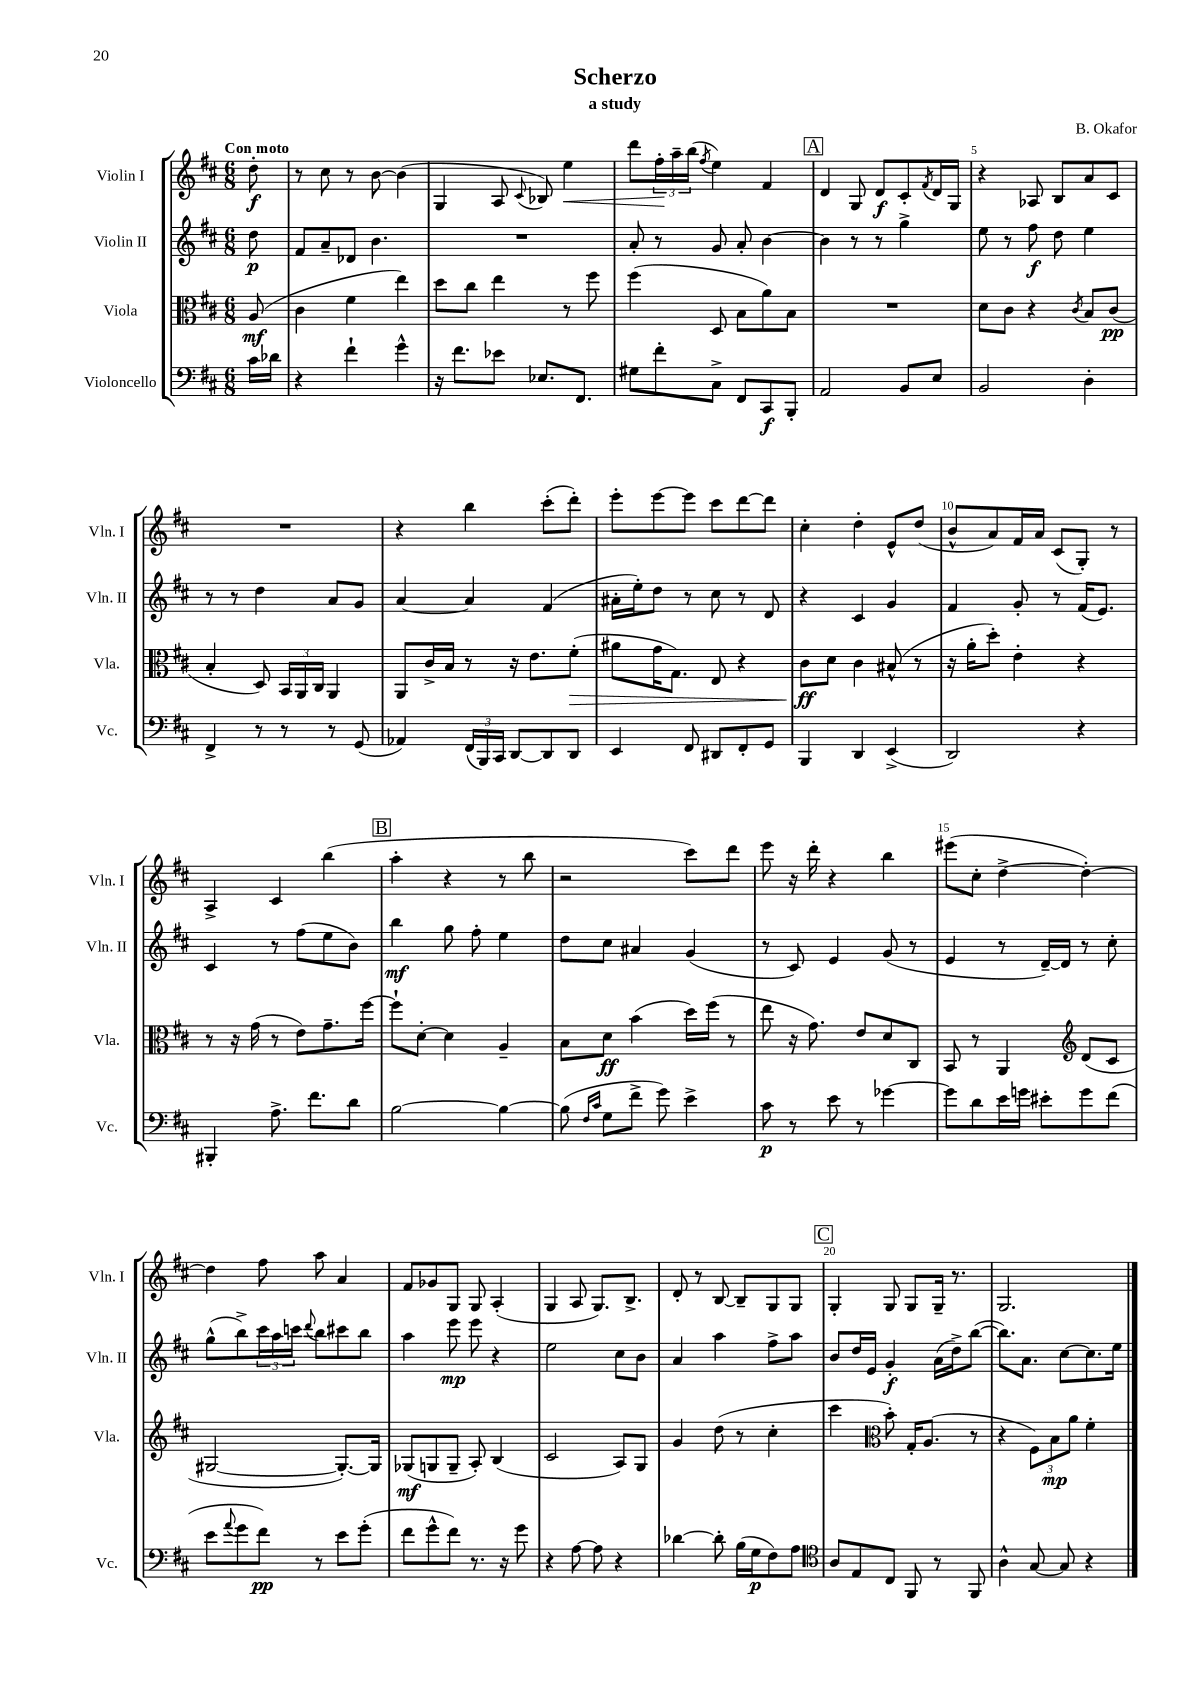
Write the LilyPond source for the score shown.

\header { title = "Scherzo" composer = "B. Okafor" subtitle = "a study" }
<<
\new StaffGroup <<
\new Staff = "s0" \with { instrumentName = "Violin I" shortInstrumentName = "Vln. I" } {
    \clef treble \key d \major \numericTimeSignature \time 6/8 \partial 8 \tempo "Con moto"
    d''8-.\f |
    r8 cis''8 r8 b'8~ b'4( |
    g4 a8 \appoggiatura { cis'8 } bes8) e''4\< |
    d'''8 \tuplet 3/2 { fis''16-.\! a''16-- b''16( } \acciaccatura { fis''8 } e''4) fis'4 |
    \mark \markup { \box "A" } d'4 g8 d'8\f cis'8-. \acciaccatura { fis'8 } d'16 g16 |
    r4 aes8 b8 a'8 cis'8 |
    R2. |
    r4 b''4 cis'''8-.( d'''8-.) |
    e'''8-. e'''8~ e'''8 cis'''8 d'''8~ d'''8 |
    cis''4-. d''4-. e'8-^ d''8( |
    b'8-^ a'8) fis'16 a'16 cis'8( g8-.) r8 |
    a4-> cis'4 b''4( |
    \mark \markup { \box "B" } a''4-. r4 r8 b''8 |
    r2 cis'''8) d'''8 |
    e'''8 r16 d'''16-. r4 b''4 |
    eis'''8( cis''8-. d''4~-> d''4~-.) |
    d''4 fis''8 a''8 a'4 |
    fis'8 ges'8 g8 g8 a4-.( |
    g4 a8 g8.) b8.-> |
    d'8-. r8 b8~ b8-- g8 g8 |
    \mark \markup { \box "C" } g4-. g8 g8 g16-- r8. |
    g2. \bar "|." |
}
\new Staff = "s1" \with { instrumentName = "Violin II" shortInstrumentName = "Vln. II" } {
    \clef treble \key d \major \numericTimeSignature \time 6/8 \partial 8
    d''8\p |
    fis'8 a'8-- des'8 b'4. |
    R2. |
    a'8-. r8 g'8 a'8-. b'4~ |
    \mark \markup { \box "A" } b'4 r8 r8 g''4-> |
    e''8 r8 fis''8\f d''8 e''4 |
    r8 r8 d''4 a'8 g'8 |
    a'4~ a'4 fis'4( |
    ais'16-. e''16-.) d''8 r8 cis''8 r8 d'8 |
    r4 cis'4 g'4 |
    fis'4 g'8-. r8 fis'16( e'8.) |
    cis'4 r8 fis''8( e''8 b'8) |
    \mark \markup { \box "B" } b''4\mf g''8 fis''8-. e''4 |
    d''8 cis''8 ais'4 g'4( |
    r8 cis'8) e'4 g'8( r8 |
    e'4 r8 d'16~--) d'16 r8 cis''8-. |
    g''8-^( b''8->) \tuplet 3/2 { cis'''16 a''16 c'''16 } \appoggiatura { d'''8 } b''8 cis'''8 b''8 |
    a''4 e'''8\mp e'''8 r4 |
    e''2 cis''8 b'8 |
    a'4 a''4 fis''8-> a''8 |
    \mark \markup { \box "C" } b'8 d''16 e'16 g'4-.\f a'16( d''16->) b''8~( |
    b''8.) a'8. cis''8~ cis''8. e''16 \bar "|." |
}
\new Staff = "s2" \with { instrumentName = "Viola" shortInstrumentName = "Vla." } {
    \clef alto \key d \major \numericTimeSignature \time 6/8 \partial 8
    a8\mf( |
    cis'4 fis'4 e''4) |
    d''8 cis''8 e''4 r8 fis''8 |
    fis''4( d8 b8 a'8) b8 |
    \mark \markup { \box "A" } R2. |
    d'8 cis'8 r4 \acciaccatura { cis'8 } b8 cis'8\pp( |
    b4-. d8) \tuplet 3/2 { b,16 a,16 cis16 } a,4 |
    a,8 cis'16-> b16 r8 r16 e'8. fis'8-.\>( |
    ais'8 g'16 g8.) e8 r4 |
    cis'8\ff\! d'8 cis'4 bis8-^( r8 |
    r16 a'16-. d''8-.) e'4-. r4 |
    r8 r16 g'16( r8 e'8) g'8.-- fis''16~ |
    \mark \markup { \box "B" } fis''8-! d'8~-. d'4 a4-- |
    b8 d'8\ff b'4( d''16) fis''16( r8 |
    e''8 r16 g'8.) e'8 d'8 cis8 |
    b,8 r8 a,4 \clef treble d'8( cis'8 |
    gis2~ gis8.~-.) gis16 |
    ges8\mf( g8 g8-- a8-.) b4( |
    cis'2 a8) g8 |
    g'4 d''8( r8 cis''4-. |
    \mark \markup { \box "C" } cis'''4 \clef alto b'8-.) g16-. a8.( r8 |
    r4 \tuplet 3/2 { fis8) b8\mp a'8 } fis'4-. \bar "|." |
}
\new Staff = "s3" \with { instrumentName = "Violoncello" shortInstrumentName = "Vc." } {
    \clef bass \key d \major \numericTimeSignature \time 6/8 \partial 8
    cis'16 des'16 |
    r4 fis'4-! g'4-^ |
    r16 fis'8. ees'8 ees8. fis,8. |
    gis8 fis'8-. cis8-> fis,8 cis,8\f b,,8-. |
    \mark \markup { \box "A" } a,2 b,8 e8 |
    b,2 d4-. |
    fis,4-> r8 r8 r8 g,8( |
    aes,4) \tuplet 3/2 { fis,16( b,,16) cis,16 } d,8~ d,8 d,8 |
    e,4 fis,8 dis,8 fis,8-. g,8 |
    b,,4 d,4 e,4->( |
    d,2) r4 |
    bis,,4-. a8.-> fis'8. d'8 |
    \mark \markup { \box "B" } b2~ b4~ |
    b8( \grace { fis16 cis'16 } g8 fis'8-> g'8) e'4-> |
    cis'8\p r8 e'8 r8 ges'4~ |
    ges'8 d'8 e'16 g'16 eis'8-. g'8 fis'8( |
    e'8 \appoggiatura { a'8 } g'8 fis'8\pp) r8 e'8 g'8-.( |
    fis'8 g'8-^ fis'8) r8. r16 g'8 |
    r4 a8~ a8 r4 |
    des'4~ des'8-. b16( g16\p fis8) a8 |
    \mark \markup { \box "C" } \clef tenor a8 e8 cis8 fis,8 r8 fis,8 |
    a4-^ g8~ g8 r4 \bar "|." |
}
>>
>>
\layout { \context { \Score \override BarNumber.break-visibility = ##(#f #t #t) barNumberVisibility = #(every-nth-bar-number-visible 5) } }
